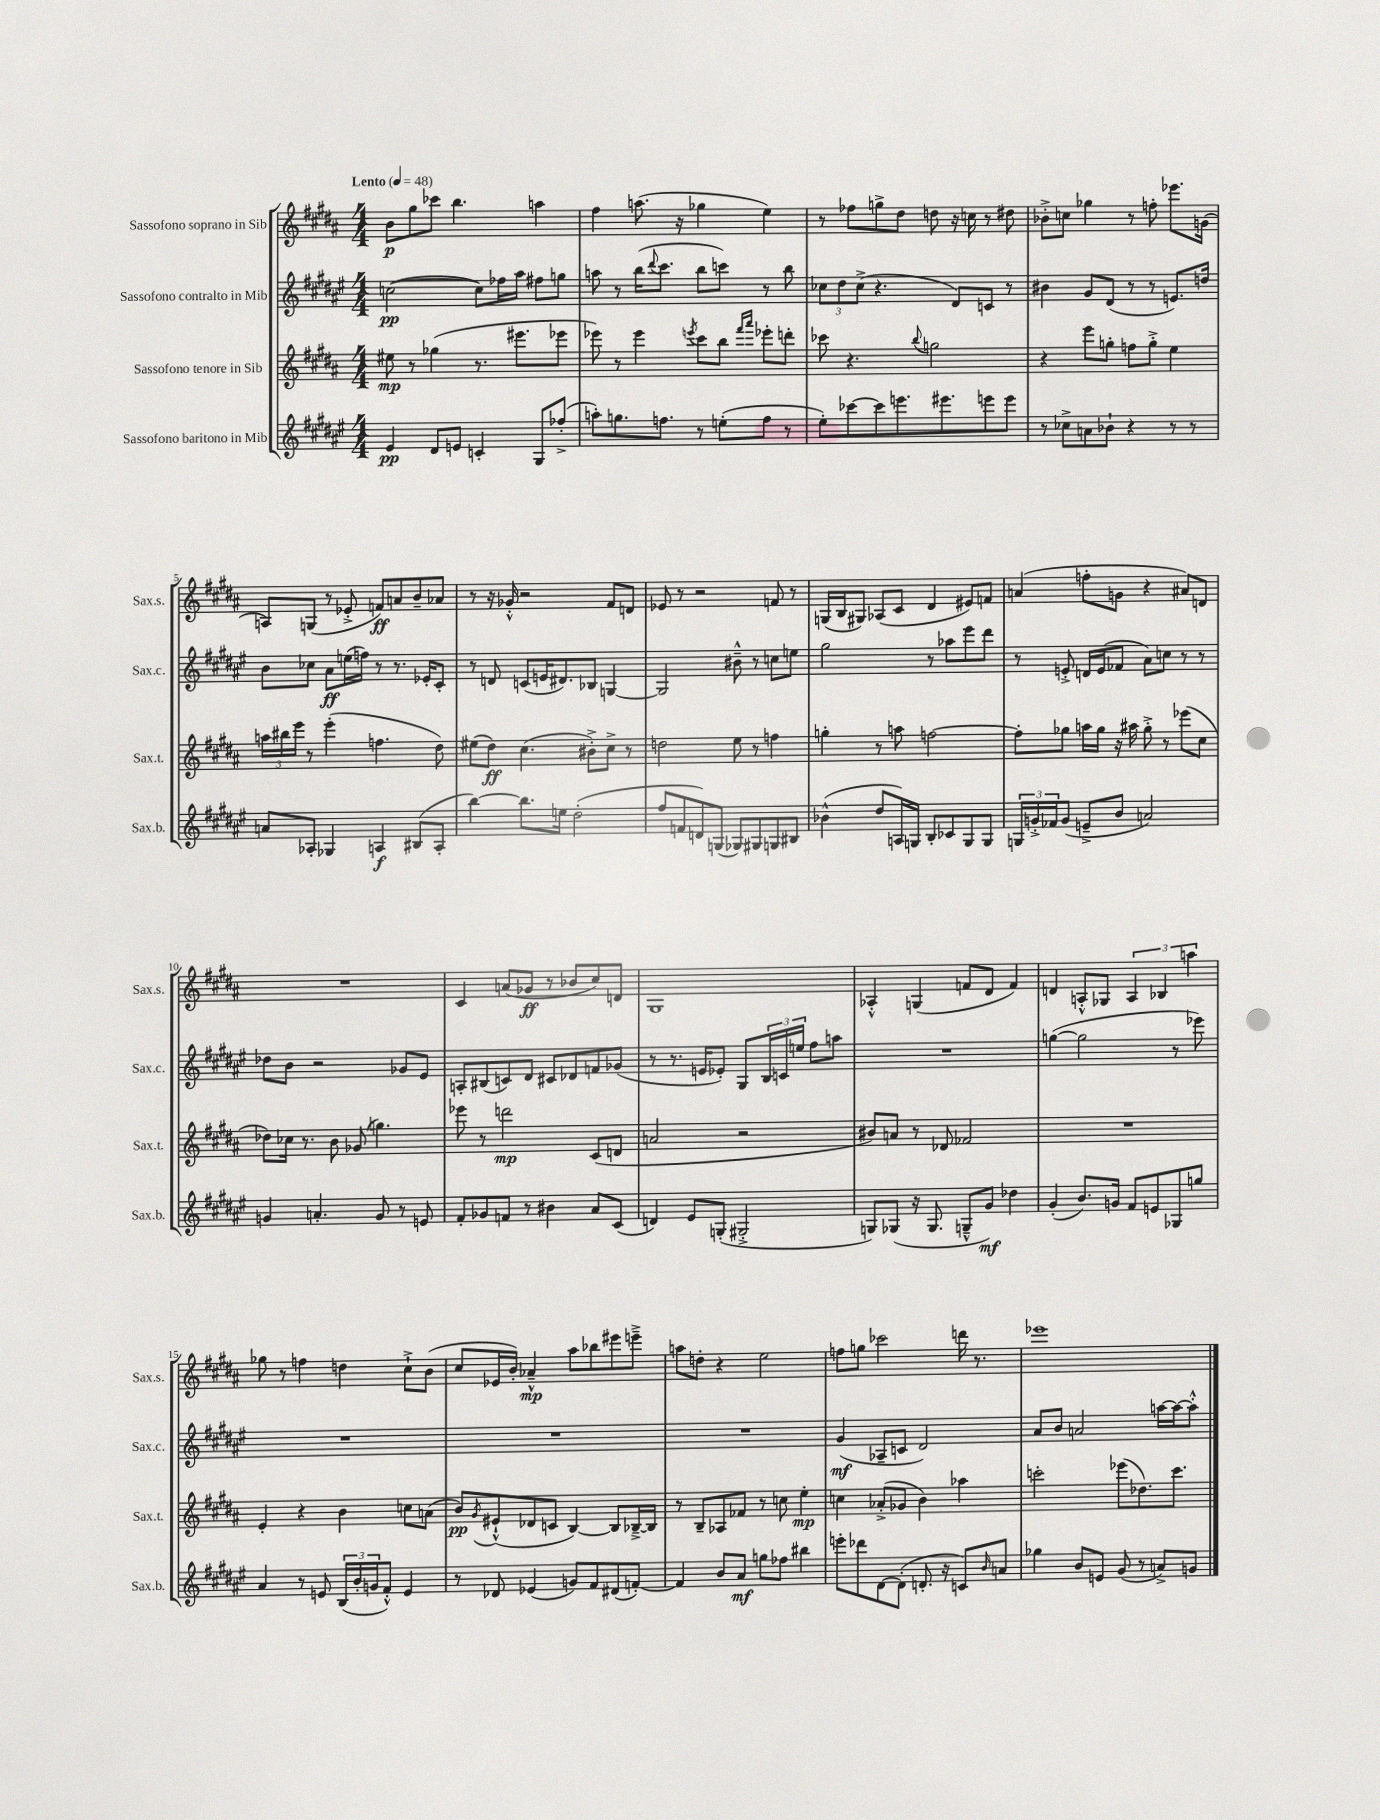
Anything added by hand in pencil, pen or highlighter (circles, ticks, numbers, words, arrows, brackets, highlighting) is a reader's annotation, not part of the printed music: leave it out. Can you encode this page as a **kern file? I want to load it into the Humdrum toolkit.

**kern	**kern	**kern	**kern
*staff4	*staff3	*staff2	*staff1
*clefG2	*clefG2	*clefG2	*clefG2
*k[f#c#g#d#a#e#]	*k[f#c#g#d#a#]	*k[f#c#g#d#a#e#]	*k[f#c#g#d#a#]
*M4/4	*M4/4	*M4/4	*M4/4
*MM48	*MM48	*MM48	*MM48
4e#	8ee#	([2cc	8b
.	8r	.	8gg#
8d#	(4gg-	.	8ccc-
8e	.	.	4.bb
4c'	8.r	8cc])	.
.	.	16ff-	.
.	8.eee#	16aa#	.
8G#	.	8ff#	4aa
(8ff-'^	8eee-	8gg	.
=	=	=	=
8aa')	8eee-)	8aa	4ff#
8.gg	8r	8r	.
.	4eee-	(16bb	(8.aa
.	.	8qqddd#	.
8.ff	.	8.ccc#	.
.	.	.	16r
.	8qeee	.	.
8r	8ccc#	8bb	4gg-
(8ee'	8bb	8ccc)	.
.	16qqfff#	.	.
.	16qqaaa#	.	.
8ff	8eee-'	8r	4ee)
8r	8ddd'	8bb	.
=	=	=	=
8ee#')	8ccc-	12cc-	8r
.	.	12dd#	.
[8ccc-	4.r	.	8ff-
.	.	(12cc-^	.
8ccc-]	.	4.r	8gg^
8.eee	.	.	8dd#
.	8qqbb	.	.
.	2gg	.	8dd
8.eee#	.	.	.
.	.	8d#)	16r
.	.	.	16cc
8eee	.	8c	8r
8eee	.	8r	8dd#
=	=	=	=
8r	4r	4b#	8b-'^
8cc-^	.	.	8cc
8a	8eee	8g#	4gg-
8b-`	8gg'	(8d#	.
4r	8ff	8r	8r
.	8gg'^	8r	8ff'
8r	4ee	8.e)	8.eee-
8r	.	.	.
.	.	16dd	(16g
=	=	=	=
8a	24aa	8b	8A)
.	24bb#	.	.
.	24eee	.	.
8A-'	8r	8cc-	(8G
4G-	(4eee'	8a#	8r
.	.	(16ee	8e-'^
.	.	16ff)	.
4A	4.ff	8r	8f)
.	.	8.r	8a
(8B#	.	.	8b~
.	.	16e-'	.
8A'	8dd#)	8c#'	8a-
=	=	=	=
[4bb)	(8ee#	8r	8r
.	8dd#)	8d	16r
.	.	.	16g-'^^
8.bb]	(4.cc#	(8c	2r
.	.	16e	.
16ee	.	8.d#)	.
(2dd#'	.	.	.
.	8b#'^)	8B-	.
.	8cc#^	[4G	8f#
.	8r	.	8d
=	=	=	=
8ff#	2dd	2G]	8e-
8f	.	.	8r
8d)	.	.	2r
(8G	.	.	.
8G-)	8ee	8b#~^^	.
8G#	8r	8r	.
8G	4ff	8cc	8f
8B#	.	8ee	8r
=	=	=	=
(4b-^^	4gg'	2gg#	(16G
.	.	.	16B
.	.	.	8G#)
8dd#	8r	.	(8A-
16A)	8aa	.	8c#
16G	.	.	.
8B'	[2ff	8r	4d#
8c-	.	8aa-	.
8G	.	8eee#	8e#)
8G	.	8ddd#	8f
=	=	=	=
24G	8ff']	8r	(4a
24g'^	.	.	.
24f-	.	.	.
(8g	8gg-	8e'^	.
8e~^	16aa	16d	8ff'
.	16gg-	(16e	.
8b	16r	8f-	8g
.	16aa#	.	.
2a)	8gg-'^	8a#)	4r
.	8r	8cc	.
.	(8eee-	8r	8a#)
.	8cc#	8r	8d
=	=	=	=
4g	8dd-)	8dd-	1r
.	16cc-	8b	.
.	8.r	.	.
4.a'	.	2r	.
.	8b	.	.
.	(8g-	.	.
8g	4.gg)	.	.
8r	.	8g-	.
8e	.	8e#	.
=	=	=	=
8f#'	8eee-	8A'	4c#
8g-	8r	(8B#	.
8f	2ddd	8c)	(8a
8r	.	8d#	8g-
4b#	.	8c#	8r
.	.	8d-	8b-
8a#	(8c#	8f	8cc#)
(8c#	8d	(8g-	8d
=	=	=	=
4d)	2a	8r	1G#
.	.	8.r	.
8e#	.	.	.
.	.	16e	.
(8G'	.	8e-')	.
2G#'^	2r	8G#	.
.	.	24B	.
.	.	24c	.
.	.	24ee	.
.	.	8ff#	.
.	.	8aa	.
=	=	=	=
8G)	8b#)	1r	4A-'^^
(8G-	8a	.	.
16r	8r	.	(4G
8.G-	.	.	.
.	8d-	.	.
8G~^^	2f-	.	8f
8g#)	.	.	8d#
4dd-	.	.	4f)
=	=	=	=
(4g#'	1r	([4gg	4d
8.b)	.	2gg]	8A'^^
.	.	.	8G-
16g	.	.	.
8f#	.	.	6A
8e	.	.	.
.	.	.	6B-
8G-	.	8r	.
.	.	.	6aa
8gg	.	8eee-)	.
=	=	=	=
4a#	4e'	1r	8gg-
.	.	.	8r
8r	4r	.	4ff
8e	.	.	.
(24B	4b	.	4dd
24b'	.	.	.
24g	.	.	.
8f#'^^)	.	.	.
4e	8cc	.	8cc#`^
.	(8a	.	(8b
=	=	=	=
8r	8b)	1r	8cc#
.	8qg#	.	.
8d-	(8e#`^^	.	16e-
.	.	.	16b')
(4e-	8d-	.	4a-~^^
.	8c	.	.
8g)	[4B)	.	8aa#
8f#	.	.	8bb-
(8d#	8B]	.	8eee#
[8f')	[16B-~^	.	8eee~^
.	16B-]	.	.
=	=	=	=
4f]	8r	1r	8aa
.	8B~	.	8dd'
8b	8A-	.	4r
8a#	8f-	.	.
8gg	8r	.	2ee
8ff-	8cc	.	.
4bb#	4ee'	.	.
=	=	=	=
8eee'	4cc	(4g#	8ff
8ddd-	.	.	8gg
[8d#	(8a-'^	8A-~	2ccc-
(8d#']	8g-	8c	.
8.d'	4b)	2d#)	.
16r	.	.	.
8c)	4aa-	.	16ddd
.	.	.	8.r
16qqb	.	.	.
8a	.	.	.
=	=	=	=
4gg-	2ccc'	8a#	1eee-
.	.	8b	.
8b	.	2a	.
8e	.	.	.
(8g#	(8eee-	.	.
8r	8.dd-)	.	.
8a^)	.	[16aa	.
.	8.ccc	16aa_	.
8g	.	8aa'^^]	.
==	==	==	==
*-	*-	*-	*-
